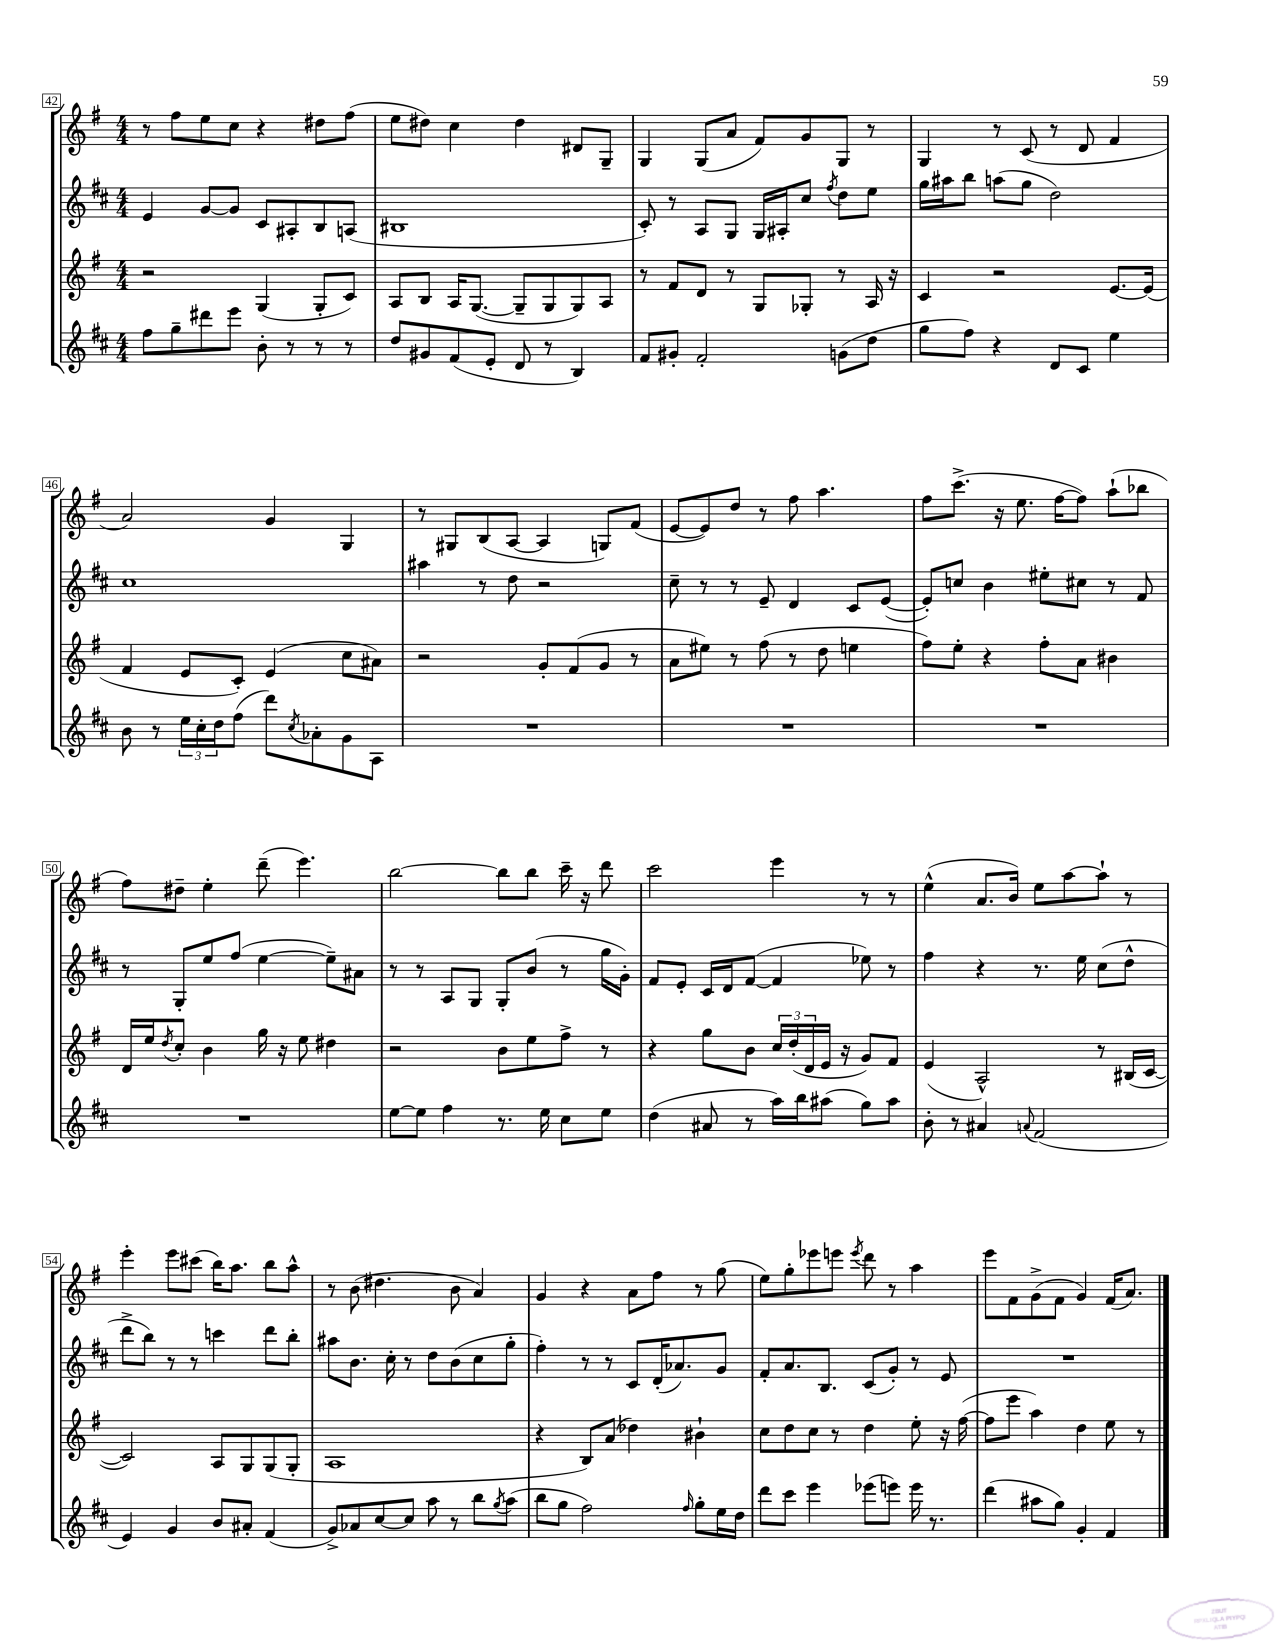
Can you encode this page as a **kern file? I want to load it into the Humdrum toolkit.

**kern	**kern	**kern	**kern
*staff4	*staff3	*staff2	*staff1
*clefG2	*clefG2	*clefG2	*clefG2
*k[f#c#]	*k[f#]	*k[f#c#]	*k[f#]
*M4/4	*M4/4	*M4/4	*M4/4
8ff#	2r	4e	8r
8gg~	.	.	8ff#
8ddd#	.	[8g	8ee
8eee	.	8g]	8cc
8b'	(4G	8c#	4r
8r	.	8A#'	.
8r	8G'	8B	8dd#
8r	8c)	(8A	(8ff#
=	=	=	=
8dd	8A	1B#	8ee
8g#	8B	.	8dd#)
(8f#	16A	.	4cc
.	([8.G	.	.
8e'	.	.	.
8d	8G~]	.	4dd#
8r	8G	.	.
4B)	8G)	.	8d#
.	8A	.	8G~
=	=	=	=
8f#	8r	8c#')	4G
8g#'	8f#	8r	.
2f#'	8d	8A	(8G
.	8r	8G	8a
.	8G	16G	8f#)
.	.	16A#'	.
.	8G-'	8cc#	8g
.	.	8qff#	.
(8g	8r	8dd	8G
8dd	16A	8ee	8r
.	16r	.	.
=	=	=	=
8gg	4c	16gg	4G
.	.	16aa#	.
8ff#)	.	8bb	.
4r	2r	(8aa	8r
.	.	8gg	(8c
8d	.	2dd)	8r
8c#	.	.	8d
4ee	[8.e	.	4f#
.	(16e]	.	.
=	=	=	=
8b	4f#	1cc#	2a)
8r	.	.	.
24ee	8e	.	.
24cc#'	.	.	.
24dd	.	.	.
(8ff#	8c')	.	.
8ddd)	(4e	.	4g
8qcc#	.	.	.
8a-'	.	.	.
8g	8cc	.	4G
8A	8a#)	.	.
=	=	=	=
1r	2r	4aa#	8r
.	.	.	8G#
.	.	8r	(8B
.	.	8dd	[8A
.	8g'	2r	4A]
.	(8f#	.	.
.	8g	.	8G)
.	8r	.	(8f#
=	=	=	=
1r	8a	8cc#~	[8e
.	8ee#)	8r	8e])
.	8r	8r	8dd
.	(8ff#	8e~	8r
.	8r	4d	8ff#
.	8dd	.	4.aa
.	4ee	8c#	.
.	.	([8e	.
=	=	=	=
1r	8ff#)	8e'])	8ff#
.	8ee'	8cc	(8.ccc^
.	4r	4b	.
.	.	.	16r
.	.	.	8.ee
.	8ff#'	8ee#'	.
.	.	.	[16ff#
.	8a	8cc#	8ff#])
.	4b#	8r	(8aa`
.	.	8f#	8bb-
=	=	=	=
1r	16d	8r	8ff#)
.	16ee	.	.
.	8qdd	.	.
.	8cc'	8G'	8dd#~
.	4b	8ee	4ee'
.	.	(8ff#	.
.	16gg	[4ee	(8ddd~
.	16r	.	.
.	8ee	.	4.eee)
.	4dd#	8ee~])	.
.	.	8a#	.
=	=	=	=
[8ee	2r	8r	[2bb
8ee]	.	8r	.
4ff#	.	8A	.
.	.	8G	.
8.r	8b	8G'	8bb]
.	8ee	(8b	8bb
16ee	.	.	.
8cc#	8ff#^	8r	16ccc~
.	.	.	16r
8ee	8r	16gg	8ddd
.	.	16g')	.
=	=	=	=
(4dd	4r	8f#	2ccc
.	.	8e'	.
8a#	8gg	16c#	.
.	.	16d	.
8r	8b	([8f#	.
16aa)	24cc	4f#]	4eee
.	(24dd'	.	.
16bb	.	.	.
.	24d	.	.
(8aa#	16e	.	.
.	16r	.	.
8gg)	8g)	8ee-)	8r
8aa#	8f#	8r	8r
=	=	=	=
8b'	(4e	4ff#	(4ee^^
8r	.	.	.
4a#	2A^^)	4r	8.a
.	.	.	16b)
8qqa	.	.	.
(2f#	.	8.r	8ee
.	.	.	[8aa
.	.	16ee	.
.	8r	(8cc#	8aa`]
.	(16B#	8dd^^	8r
.	[16c	.	.
=	=	=	=
4e)	2c])	8ddd^	4eee'
.	.	8bb)	.
4g	.	8r	8eee
.	.	8r	(8ccc#
8b	8A	4ccc	16bb)
.	.	.	8.aa
8a#'	8G	.	.
(4f#	(8G	8ddd	8bb
.	8G'	8bb'	8aa^^
=	=	=	=
8g^)	1A	8aa#	8r
8a-	.	8.b	(8b
[8cc#	.	.	4.dd#
.	.	16cc#'	.
8cc#]	.	8r	.
8aa	.	8dd	.
8r	.	(8b	8b
8bb	.	8cc#	4a)
8qgg	.	.	.
(8aa	.	8gg'	.
=	=	=	=
8bb	4r	4ff#')	4g
8gg	.	.	.
2ff#)	8B)	8r	4r
.	(8a	8r	.
.	4dd-)	8c#	8a
.	.	(16d'	8ff#
.	.	8.a-)	.
16qqff#	.	.	.
8gg'	4b#`	.	8r
16ee	.	8g	(8gg
16dd	.	.	.
=	=	=	=
8ddd	8cc	8f#'	8ee)
8ccc#	8dd	8.a	8gg'
4eee	8cc	.	8eee-
.	.	8.B	.
.	8r	.	8eee
.	.	.	8qeee
(8eee-	4dd	(8c#	8ddd
8eee)	.	8g')	8r
16eee	8ee'	8r	4aa
8.r	.	.	.
.	16r	8e	.
.	([16ff#	.	.
=	=	=	=
(4ddd	8ff#]	1r	8eee
.	8eee	.	8f#
8aa#	4aa)	.	(8g^
8gg)	.	.	8f#
4g'	4dd	.	4g)
4f#	8ee	.	(16f#
.	.	.	8.a)
.	8r	.	.
==	==	==	==
*-	*-	*-	*-
